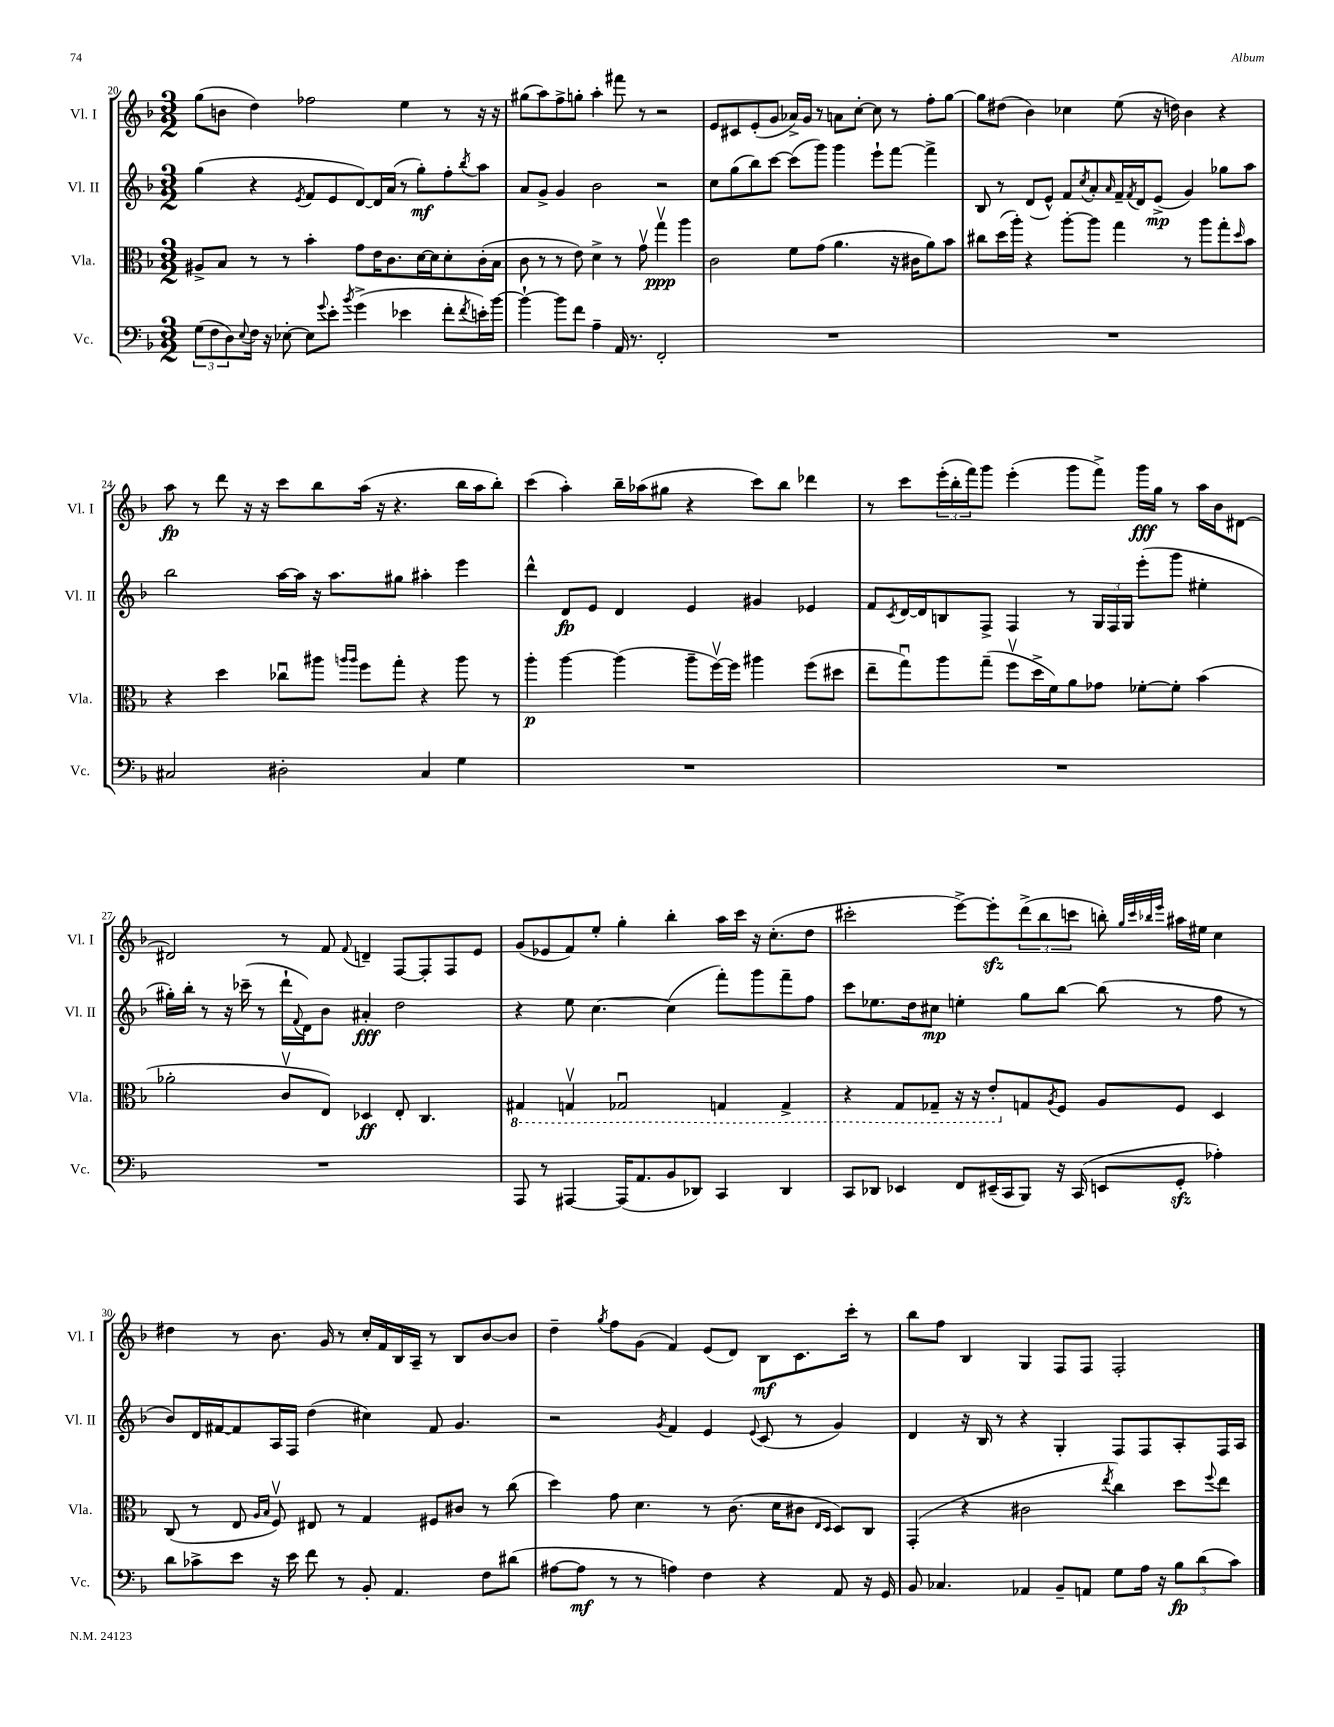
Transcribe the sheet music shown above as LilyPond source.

<<
\new StaffGroup <<
\new Staff = "s0" \with { instrumentName = "Vl. I" shortInstrumentName = "Vl. I" } {
    \clef treble \key f \major \numericTimeSignature \time 3/2
    g''8( b'8 d''4) fes''2 e''4 r8 r16 r16 |
    gis''8( a''8) f''8-> g''8-. a''4-. fis'''8 r8 r2 |
    e'8 cis'8 e'8-.( g'8 aes'16->) g'16 r8 a'8 c''8~-. c''8 r8 f''8-. g''8~ |
    g''8 dis''8( bes'4) ces''4 e''8( r16 d''16) bes'4 r4 |
    a''8\fp r8 d'''8 r16 r16 c'''8 bes''8 a''16( r16 r4. bes''16 a''16 bes''8-.) |
    c'''4( a''4-.) bes''16-- aes''16( gis''8 r4 c'''8) bes''8 des'''4 |
    r8 c'''8 \tuplet 3/2 { e'''16-.( bes''16-. f'''16) } g'''8 e'''4-.( g'''8 f'''8->) g'''16\fff g''16 r8 a''16 bes'16 dis'8~ |
    dis'2 r8 f'8 \appoggiatura { f'8 } d'4-- f8~ f8-. f8 e'8 |
    g'8( ees'8 f'8) e''8-. g''4-. bes''4-. a''16 c'''16 r16 c''8.-.( d''8 |
    cis'''2-. e'''8~->) e'''8-.\sfz \tuplet 3/2 { d'''8->( bes''8 c'''8 } b''8-.) \grace { g''32 c'''32 bes''32 e'''32 } ais''16 eis''16 c''4 |
    dis''4 r8 bes'8. g'16 r8 c''16-. f'16 bes16 a16-- r8 bes8 bes'8~ bes'8 |
    d''4-- \acciaccatura { g''8 } f''8 g'8( f'4) e'8( d'8) bes8\mf c'8. c'''16-. r8 |
    bes''8 f''8 bes4 g4 f8 f8 f2-. \bar "|." |
}
\new Staff = "s1" \with { instrumentName = "Vl. II" shortInstrumentName = "Vl. II" } {
    \clef treble \key f \major \numericTimeSignature \time 3/2
    g''4( r4 \acciaccatura { e'8 } f'8 e'8 d'8~) d'16 a'16( r8 g''8-.\mf) f''8-. \acciaccatura { bes''8 } a''8 |
    a'8 g'8-> g'4 bes'2 r2 |
    c''8 g''8( bes''8) c'''8~ c'''8( g'''8) g'''4 e'''8-! f'''8~ f'''4-> |
    bes8 r8 d'8( e'8-^) f'8 \acciaccatura { c''8 } a'8-. \grace { a'16 } f'16-- \acciaccatura { f'8 } d'16 e'8->\mp( g'4) ges''8 a''8 |
    bes''2 a''16~ a''16 r16 a''8. gis''8 ais''4-. e'''4 |
    d'''4-^ d'8\fp e'8 d'4 e'4 gis'4 ees'4 |
    f'8 \acciaccatura { c'8 } d'16~ d'16 b8 f8-> f4 r8 \tuplet 3/2 { g16 f16 g16 } e'''8-.( g'''8 eis''4-. |
    gis''16-.) bes''16-. r8 r16 ces'''16--( r8 d'''16-! \appoggiatura { f'8 } d'16) bes'8 ais'4-.\fff d''2 |
    r4 e''8 c''4.~ c''4( f'''8-.) g'''8 f'''8-- f''8 |
    c'''8 ees''8. d''16 cis''8\mp e''4-. g''8 bes''8~ bes''8( r8 f''8 r8 |
    bes'8) d'16 fis'16~ fis'8 a16 f16 d''4( cis''4) fis'8 g'4. |
    r2 \acciaccatura { g'8 } f'4 e'4 \appoggiatura { e'8 } c'8( r8 g'4) |
    d'4 r16 bes16 r8 r4 g4-. f8 f8 a8-. f16 a16 \bar "|." |
}
\new Staff = "s2" \with { instrumentName = "Vla." shortInstrumentName = "Vla." } {
    \clef alto \key f \major \numericTimeSignature \time 3/2
    ais8-> bes8 r8 r8 bes'4-. g'8 e'16 c'8. d'16~ d'16 d'8-. c'16-.( bes16 |
    c'8 r8 r8 e'8) d'4-> r8 g'8\upbow g''4\upbow\ppp a''4 |
    c'2 f'8 g'8( a'4. r16 cis'16 a'8) bes'8 |
    cis''8 d''16( a''16-.) r4 a''8~-. a''8 g''4 r8 a''8 g''8-. \grace { d''16 } bes'8 |
    r4 d''4 ces''8\downbow ais''8 \grace { a''16 a''16 } f''8 g''8-. r4 a''8 r8 |
    a''4-.\p a''4~ a''4( a''8-- f''16~\upbow) f''16 ais''4 f''8( dis''8 |
    e''8-- g''8\downbow) a''8 g''8--( f''8\upbow d''16-> f'16) a'8 ges'8 fes'8~-. fes'8-. bes'4( |
    aes'2-. c'8\upbow e8) des4\ff e8-. c4. |
    \ottava #-1 gis,4 g,4\upbow ges,2\downbow g,4 g,4-> |
    r4 g,8 ges,8-- r16 r16 e8-. \ottava #0 g!8 \acciaccatura { a8 } f8 a8 f8 d4 |
    c8( r8 e8 \grace { a16 bes16 } f8\upbow) eis8 r8 g4 fis8 cis'8 r8 c''8( |
    d''4) g'8 d'4. r8 c'8.( d'16 cis'8 \grace { e16 d16 } d8) c8 |
    g,4-.( r4 cis'2 \acciaccatura { e''8 } c''4) d''8 \appoggiatura { f''8 } e''8 \bar "|." |
}
\new Staff = "s3" \with { instrumentName = "Vc." shortInstrumentName = "Vc." } {
    \clef bass \key f \major \numericTimeSignature \time 3/2
    \tuplet 3/2 { g8( f8 d8) } \appoggiatura { e8 } f16 r16 ees8~-. ees8 \appoggiatura { g'8 } e'8-. \acciaccatura { bes'8 } g'4->( ees'4 f'8-. \acciaccatura { f'8 } e'16-.) bes'16~ |
    bes'4~-! bes'8 f'8 a4-- a,16 r8. f,2-. |
    R1. |
    R1. |
    cis2 dis2-. cis4 g4 |
    R1. |
    R1. |
    R1. |
    a,,8 r8 ais,,4~ ais,,16( a,8. bes,8 des,8) c,4 des,4 |
    c,8 des,8 ees,4 f,8 eis,16--( c,16 bes,,8) r16 c,16( e,8 g,8-.\sfz aes4-.) |
    d'8 ces'8-> e'8 r16 e'16 f'8 r8 bes,8-. a,4. f8 dis'8( |
    ais8~ ais8\mf r8 r8 a4) f4 r4 a,8 r16 g,16 |
    bes,8 ces4. aes,4 bes,8-- a,8 g8 a16 r16 \tuplet 3/2 { bes8\fp d'8( c'8) } \bar "|." |
}
>>
>>
\layout { \context { \Score currentBarNumber = #20 } }
